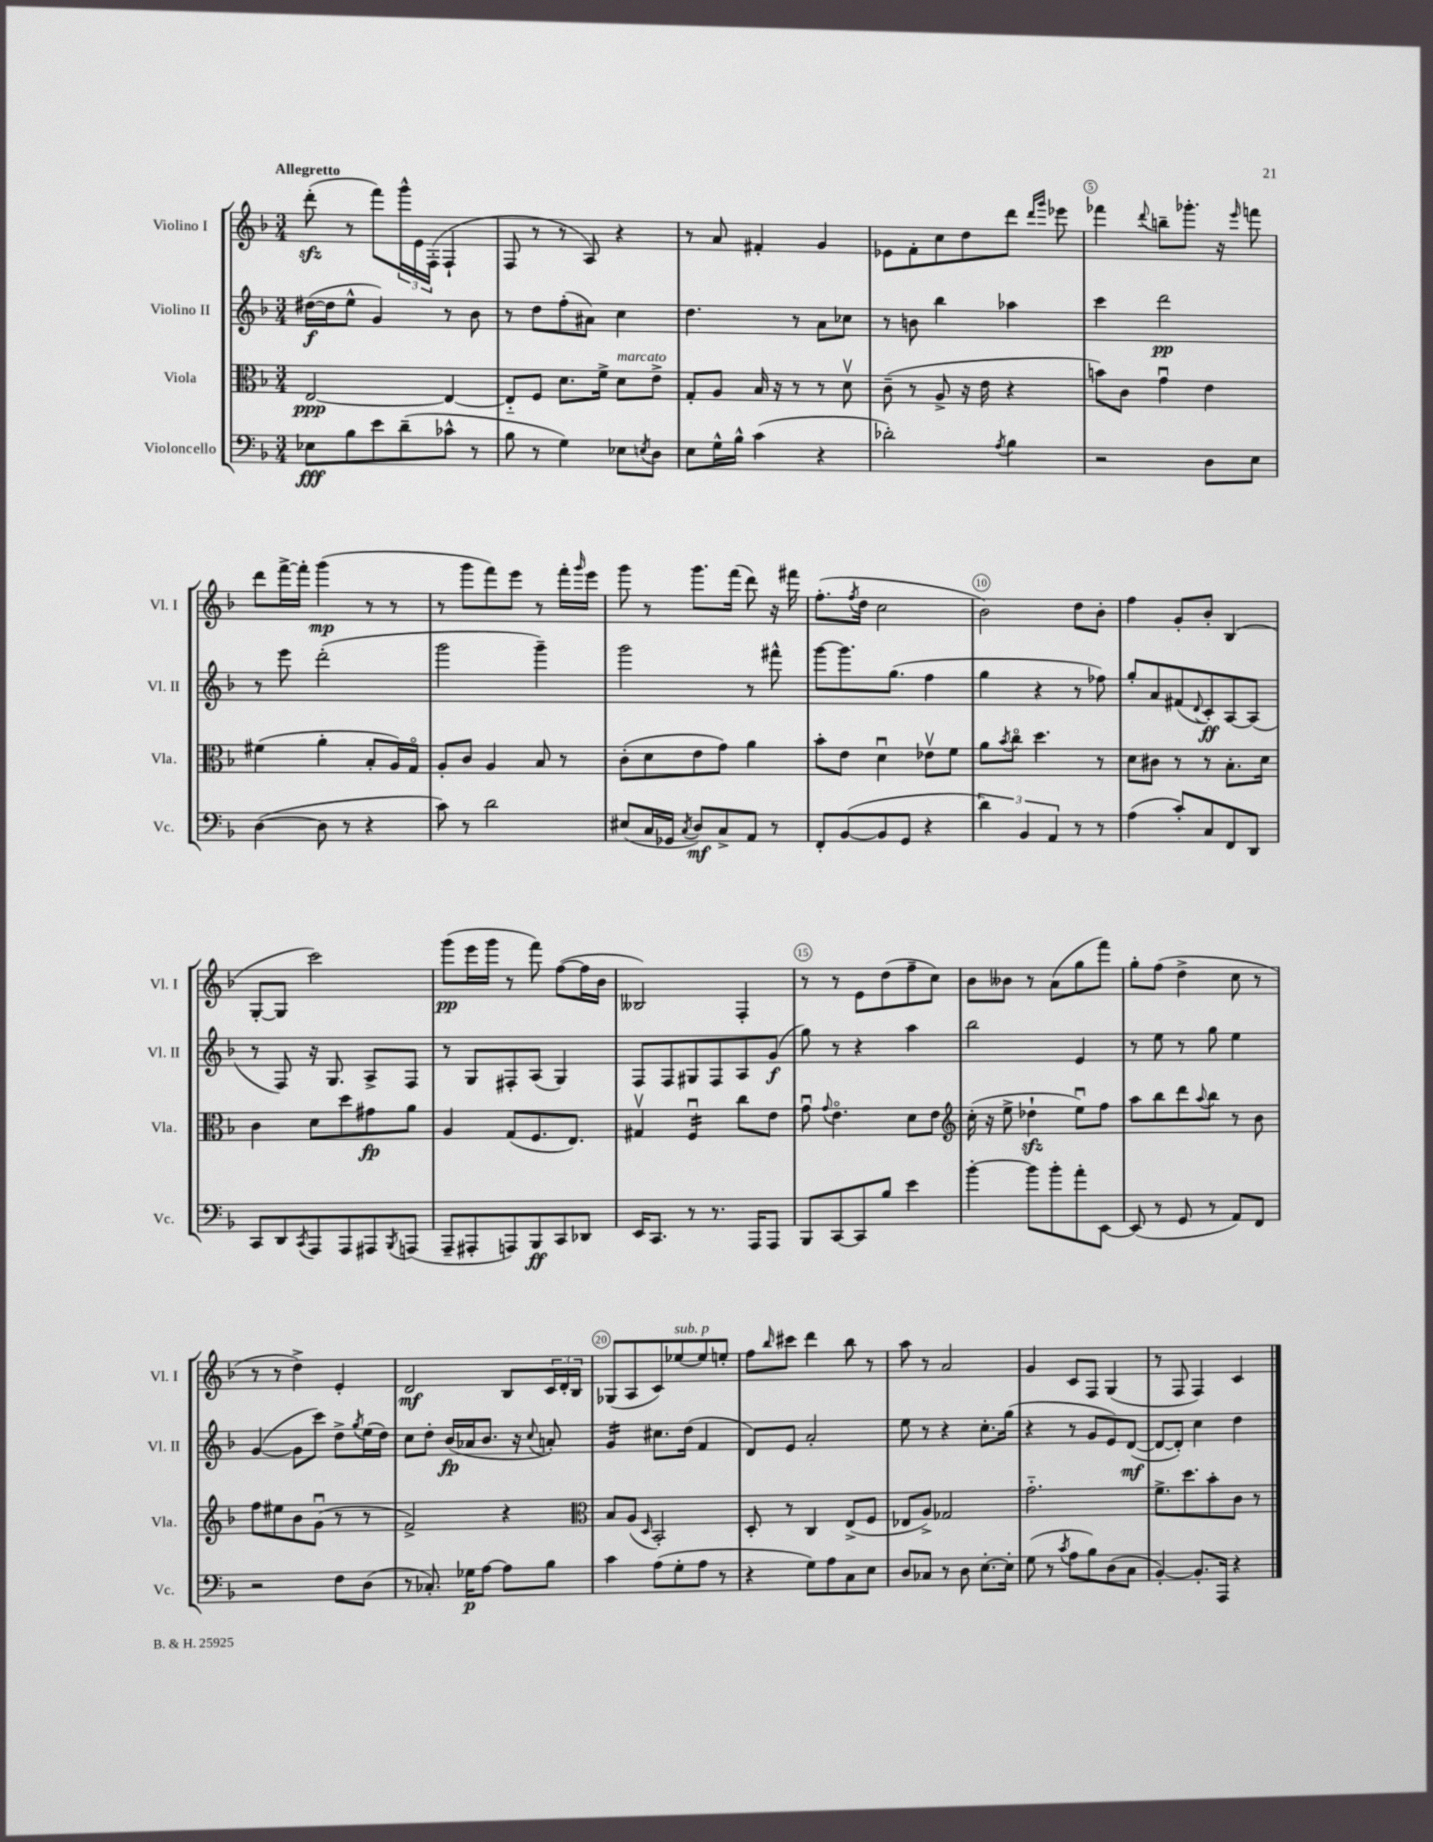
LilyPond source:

<<
\new StaffGroup <<
\new Staff = "s0" \with { instrumentName = "Violino I" shortInstrumentName = "Vl. I" } {
    \clef treble \key f \major \numericTimeSignature \time 3/4 \tempo "Allegretto"
    d'''8-.\sfz( r8 f'''8) \tuplet 3/2 { g'''16-^ e'16 f16-.( } f4-! |
    f8 r8 r8 a8) r4 |
    r8 a'8 fis'4-. g'4 |
    ees'8 f'8-. c''8 d''8 d'''8 \grace { d'''16 g'''16 } ees'''8 |
    fes'''4 \appoggiatura { d'''8 } b''8-- ges'''8.-. r16 \grace { e'''16 } f'''8 |
    d'''8 f'''16~-> f'''16-. g'''4\mp( r8 r8 |
    r8 g'''8 f'''8) e'''8 r8 f'''16-. \grace { g'''16 } e'''16 |
    g'''8 r8 g'''8. f'''16( d'''8) r16 fis'''16 |
    f''8.-.( \acciaccatura { f''8 } d''16 c''2 |
    bes'2) d''8 bes'8-. |
    f''4 g'8-. bes'8-. bes4( |
    g8~-. g8 c'''2) |
    g'''8\pp( e'''16 g'''16 r8 f'''8) f''8~( f''16 bes'16 |
    beses2) f4-. |
    r8 r8 e'8 d''8( f''8-- c''8) |
    bes'8 beses'8 r8 a'8( g''8 f'''8) |
    g''8-. f''8( d''4-> c''8 r8 |
    r8 r8 d''4->) e'4-. |
    d'2\mf bes8 \tuplet 3/2 { c'16 d'16-. bes16 } |
    ges8( a8 c'8) ees''8~^\markup { \italic "sub. p" } ees''8 e''8-. |
    f''8 \grace { bes''16 } cis'''8 d'''4 bes''8 r8 |
    a''8 r8 a'2 |
    g'4 c'8 f8 g4( |
    r8 f8 f4) c'4 \bar "|." |
}
\new Staff = "s1" \with { instrumentName = "Violino II" shortInstrumentName = "Vl. II" } {
    \clef treble \key f \major \numericTimeSignature \time 3/4
    dis''16~\f( dis''16 e''8-^ g'4) r8 bes'8 |
    r8 d''8 f''8-.( ais'8) c''4 |
    d''4. r8 a'8 ces''8 |
    r8 b'8 bes''4 aes''4 |
    c'''4 d'''2\pp |
    r8 e'''8 d'''2-.( |
    g'''2 g'''4--) |
    g'''2 r8 fis'''8-^ |
    g'''8~ g'''8. g''8.( f''4 |
    g''4 r4 r8 fes''8) |
    g''8-. a'8 fis'8( \appoggiatura { d'8 } c'8-.\ff) a8~ a8( |
    r8 f8) r16 g8. a8-> f8 |
    r8 g8 fis8-. a8( g4) |
    f8 f8 gis8 f8 a8 g'8\f( |
    g''8) r8 r4 a''4 |
    bes''2 e'4 |
    r8 e''8 r8 g''8 e''4 |
    g'4~( g'8 c'''8) d''8-> \acciaccatura { g''8 } e''16( d''16) |
    c''8 d''8-. bes'16\fp( aes'16 bes'8. r16 \appoggiatura { c''8 } a'8-.) |
    g'4:16 cis''8. d''16( f'4 |
    d'8) e'8 a'2-. |
    e''8 r8 r4 c''8.-. g''16( |
    r4 r8 g'8 e'8) d'8~\mf( |
    d'8~ d'8-.) c''4 d''4 \bar "|." |
}
\new Staff = "s2" \with { instrumentName = "Viola" shortInstrumentName = "Vla." } {
    \clef alto \key f \major \numericTimeSignature \time 3/4
    e2~\ppp e4~ |
    e8-_ f8 d'8. f'16-> d'8^\markup { \italic "marcato" } e'8-> |
    g8-. a8 bes16 r16 r8 r8 d'8\upbow |
    c'8--( r8 a8-> r16 e'16 r4 |
    b'8) c'8 g'4\downbow e'4 |
    fis'4( a'4-. bes8-. a16) g16\flageolet |
    a8-. c'8 a4 bes8 r8 |
    c'8-.( d'8 e'8 g'8) a'4 |
    bes'8-. e'8 d'4\downbow ees'8\upbow f'8 |
    a'8 \acciaccatura { bes'8 } c''8\flageolet d''4. r8 |
    d'8 cis'8 r8 r8 bes8.-. d'16 |
    c'4 d'8 d''8 gis'8\fp a'8 |
    a4 g8( f8. e8.) |
    gis4\upbow f4:16\downbow c''8 e'8 |
    g'8\downbow \appoggiatura { g'8 } e'4.\flageolet d'8 e'8 |
    \clef treble c''16-.( r16 e''8-> des''4-!\sfz e''8\downbow) f''8 |
    a''8 bes''8 d'''8 \appoggiatura { a''8 } bes''8 r8 bes'8 |
    f''8 eis''8 bes'8 g'8\downbow( r8 r8 |
    f'2->) r4 |
    \clef alto bes8 a8( \grace { d16 } bes,2-.) |
    d8-. r8 c4 e8->( f8 |
    ees8 a8->) ges2 |
    g'2.-_ |
    f'8.-> d''8. bes'8-. c'8 r8 \bar "|." |
}
\new Staff = "s3" \with { instrumentName = "Violoncello" shortInstrumentName = "Vc." } {
    \clef bass \key f \major \numericTimeSignature \time 3/4
    ees8\fff bes8 e'8 d'8--( ces'8-^ r8 |
    bes8 r8 g4) ees8 \acciaccatura { e8 } d8 |
    e8 g16-^ bes16-^ c'4( r4 |
    des'2-.) \acciaccatura { a8 } bes4 |
    r2 d8 e8 |
    d4~( d8 r8 r4 |
    c'8) r8 d'2 |
    eis8( c16 ges,16 \acciaccatura { c8 } d8\mf) c8-> a,8 r8 |
    f,8-. bes,8~( bes,8 g,8 r4 |
    \tuplet 3/2 { d'4) bes,4 a,4 } r8 r8 |
    a4( c'8-.) c8 f,8 d,8 |
    c,8 d,8 \acciaccatura { c,8 } a,,8 a,,8 ais,,8 \acciaccatura { bes,,8 } a,,8( |
    a,,8-- ais,,8-. a,,8) bes,,8\ff c,8 des,8 |
    e,16 c,8. r8 r8. a,,16 a,,8 |
    bes,,8 c,8~ c,8 bes8 e'4 |
    bes'4~-. bes'8 bes'8-. a'8-. e,8~ |
    e,8( r8 g,8 r8 a,8) f,8 |
    r2 f8 d8( |
    r8 ces8.-.) ges16\p a8~ a8 bes8 |
    c'4 a8( g8-. a8 r8 |
    r4 g8) a8 c8 e8 |
    d8 ces8 r8 d8 e8.~-. e16-. |
    g8( r8 \acciaccatura { c'8 } a8 bes8) d8( c8 |
    bes,4~-.) bes,8.-. a,,16 r4 \bar "|." |
}
>>
>>
\layout { \context { \Score \override BarNumber.break-visibility = ##(#f #t #t) barNumberVisibility = #(every-nth-bar-number-visible 5) \override BarNumber.stencil = #(make-stencil-circler 0.1 0.3 ly:text-interface::print) } }
